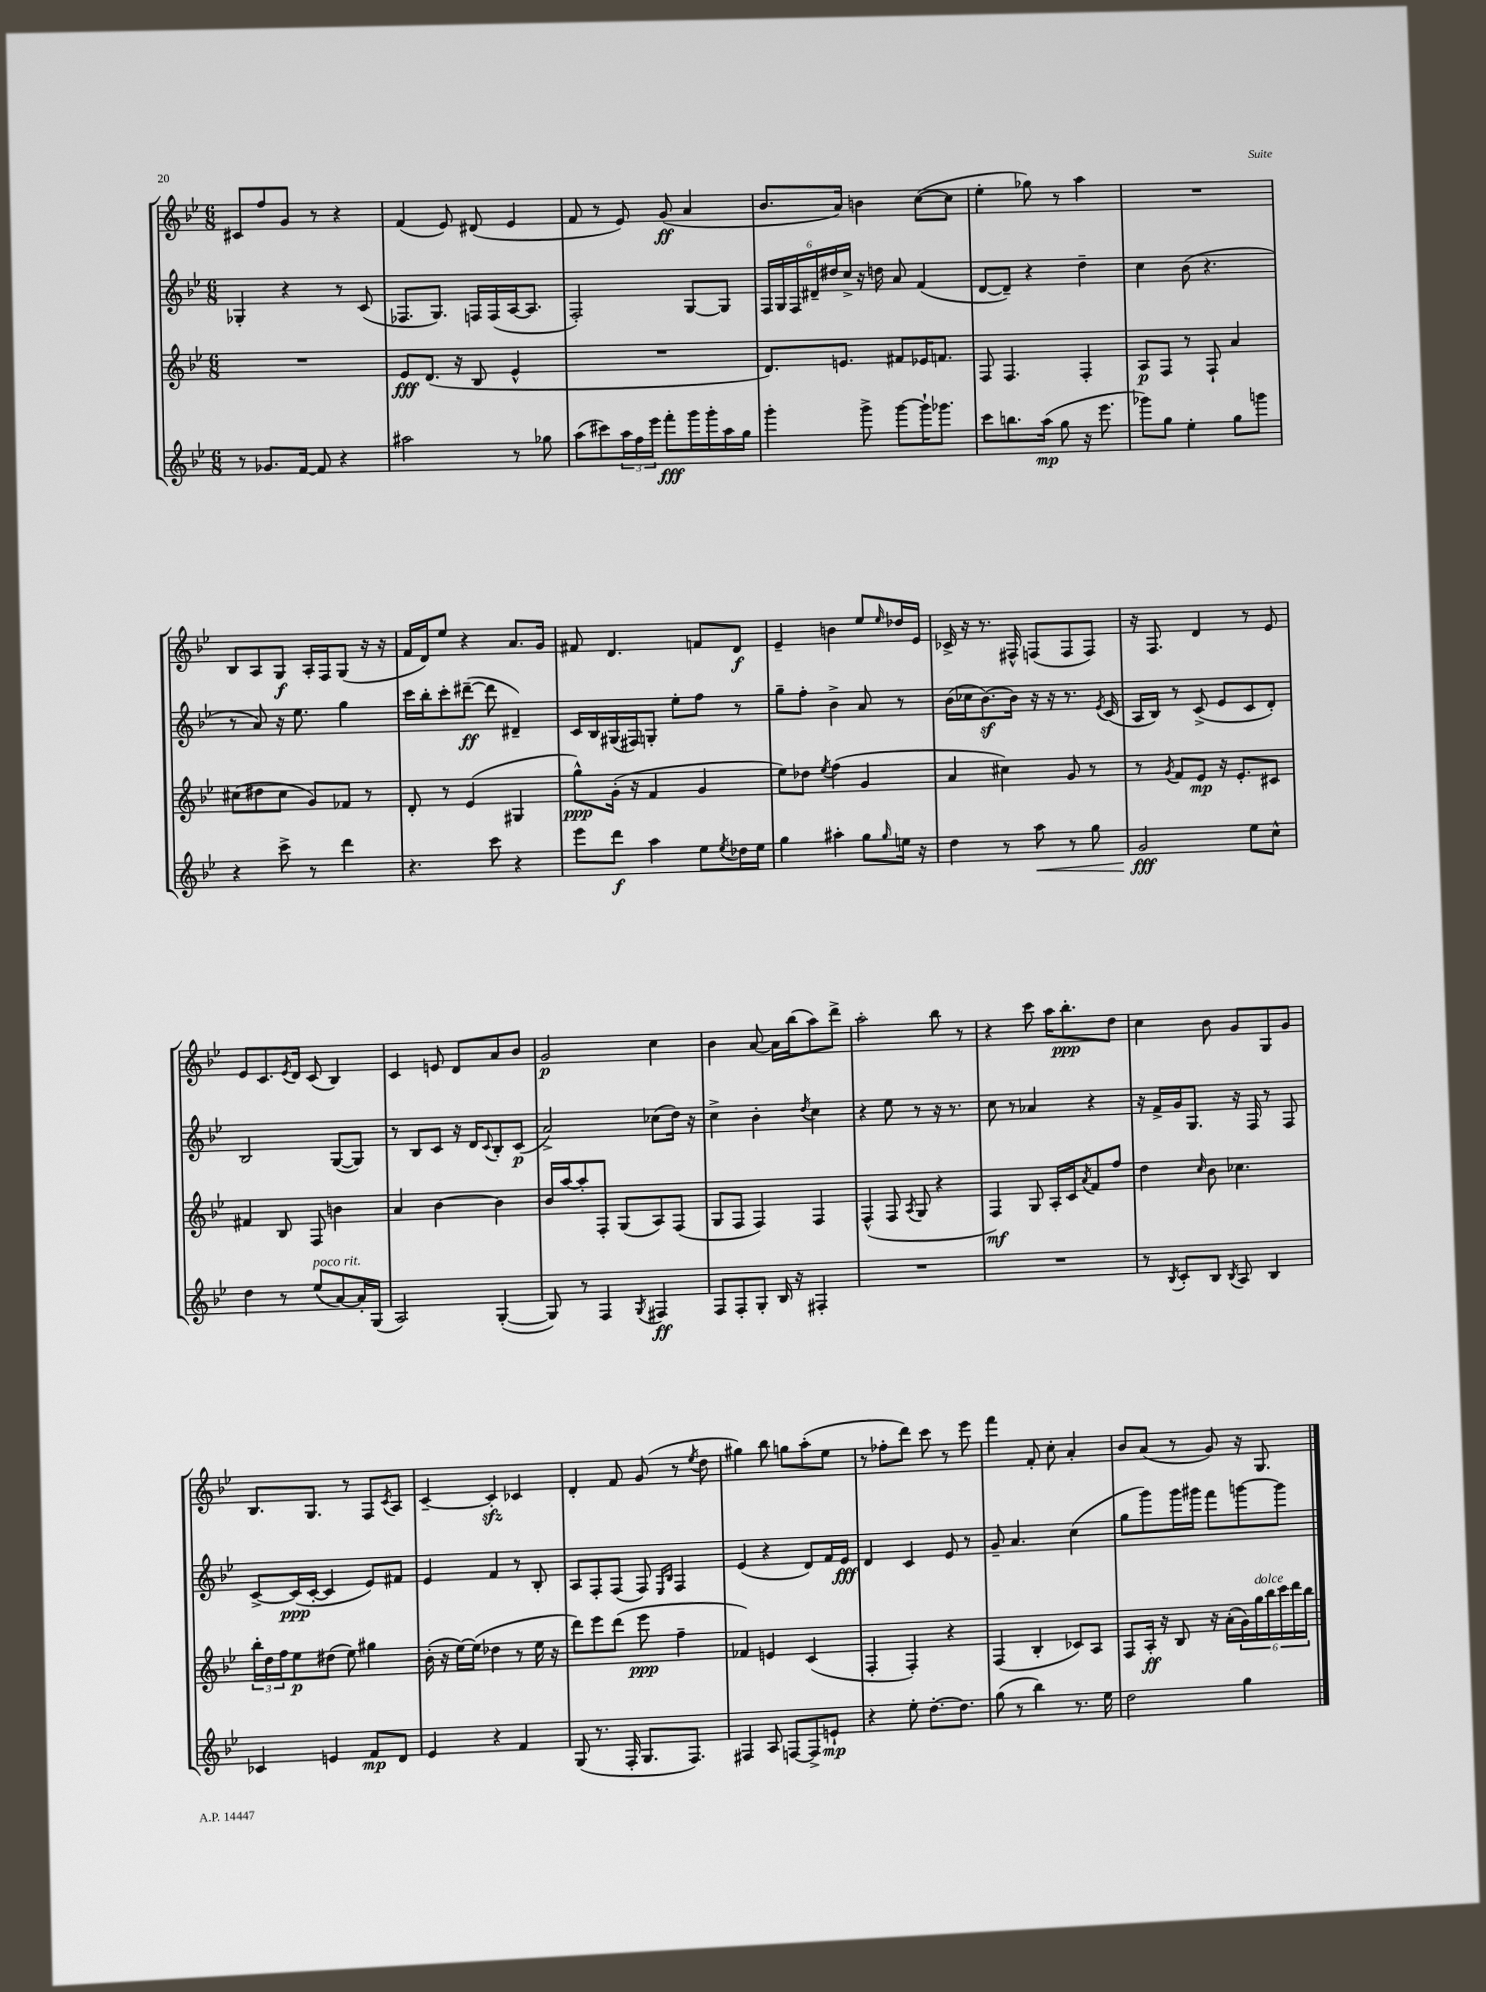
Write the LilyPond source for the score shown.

<<
\new StaffGroup <<
\new Staff = "s0" {
    \clef treble \key bes \major \numericTimeSignature \time 6/8
    cis'8 f''8 g'8 r8 r4 |
    f'4( ees'8) dis'8( ees'4 |
    f'8 r8 ees'8) g'8\ff( a'4 |
    bes'8. a'16) b'4 c''8~( c''8 |
    ees''4-. ges''8) r8 a''4 |
    R2. |
    bes8 a8 g8\f a16-. f16 g8( r16 r16 |
    f'16 d'16) ees''8 r4 a'8. g'16 |
    fis'8 d'4. f'8 d'8\f |
    ees'4-- b'4 ees''8 \grace { ees''16 } des''16 ees'16 |
    ces'16-> r16 r8. fis16-^ f8( f8 f8) |
    r16 f8. d'4 r8 ees'8 |
    ees'8 c'8. \acciaccatura { ees'8 } d'16 c'8( bes4) |
    c'4 e'8 d'8 a'8 bes'8 |
    g'2\p c''4 |
    bes'4 a'8~ a'16 bes''16( a''8) d'''8-> |
    a''2-. bes''8 r8 |
    r4 c'''8 a''16 bes''8.-.\ppp d''8 |
    c''4 bes'8 g'8 g8 g'8 |
    bes8. g8. r8 f8 \acciaccatura { c'8 } a8 |
    c'4~-- c'4-.\sfz ces'4 |
    d'4-. f'8 g'8( r8 \acciaccatura { ees''8 } d''8 |
    gis''4) bes''8 g''8 a''8-.( ees''8 |
    r8 fes''8-. d'''8) c'''8 r8 ees'''8 |
    f'''4 f'8-. c''8-. a'4-. |
    bes'8 a'8( r8 g'8) r16 g8. \bar "|." |
}
\new Staff = "s1" {
    \clef treble \key bes \major \numericTimeSignature \time 6/8
    ges4-. r4 r8 c'8( |
    fes8. g8.) f16 f16( a16~ a8. |
    f2-.) g8~ g8 |
    \tuplet 6/4 { f16 g16 f16 dis'16-- dis''16 c''16-> } r16 d''16 a'8 f'4( |
    d'8~ d'8--) r4 d''4-- |
    c''4 bes'8( r4. |
    r8 a'8) r16 ees''8. g''4 |
    c'''16 bes''16-. c'''8-. dis'''8~--\ff( dis'''8 dis'4--) |
    c'16 bes16 gis16( fis16) g8-. ees''8-. f''8 r8 |
    g''8-- f''8-. bes'4-> a'8 r8 |
    bes'16( ces''16 bes'8.~\sf) bes'16 r16 r16 r8. \acciaccatura { ees'8 } c'16( |
    a16 bes16) r8 c'8->( ees'8 c'8 d'8-.) |
    bes2 g8~( g8) |
    r8 bes8 c'8 r16 d'16 \appoggiatura { c'8 } bes8-. c'8\p( |
    a'2->) ces''8( d''16) r16 |
    c''4-> bes'4-. \acciaccatura { d''8 } c''4 |
    r4 ees''8 r8 r16 r8. |
    c''8 r8 aes'4 r4 |
    r16 f'16-> g'16 g8. r16 f16 r8 f8 |
    c'8~-> c'16\ppp( c'16~-. c'4 ees'8) fis'8 |
    ees'4 f'4 r8 bes8-. |
    a8 f8-. f8( f8) \grace { ees16 bes16 } f4 |
    ees'4( r4 d'8) f'16 ees'16\fff |
    d'4 c'4 ees'8 r8 |
    g'8-- a'4. c''4( |
    g''8 g'''8) g'''16 gis'''16 f'''8 g'''8~ g'''8 \bar "|." |
}
\new Staff = "s2" {
    \clef treble \key bes \major \numericTimeSignature \time 6/8
    R2. |
    ees'8\fff d'8.( r16 bes8 ees'4-^ |
    R2. |
    d'8.) e'8. fis'8 ees'16 f'8. |
    f8 f4. f4-. |
    a8\p f8 r8 f8-! a'4 |
    cis''8( dis''8 cis''8 g'8) fes'8 r8 |
    d'8-. r8 ees'4( gis4 |
    g''8-^\ppp) g'16-.( r16 f'4 g'4 |
    ees''8) des''8 \acciaccatura { ees''8 } f''4( g'4 |
    a'4 cis''4) g'8 r8 |
    r8 \acciaccatura { g'8 } f'8 ees'8\mp r16 ees'8.-. cis'8 |
    fis'4 bes8 f8 b'4 |
    a'4 bes'4~ bes'4 |
    bes'16 a''16~ a''8-. f8-. g8( a8) f8( |
    g8 f8 f4) f4 |
    f4-^( f8 \acciaccatura { a8 } g8 r4 |
    f4\mf) g8 a16-. c'16 \acciaccatura { a'8 } f'8 f''8 |
    d''4 \grace { c''16 } bes'8 ces''4. |
    \tuplet 3/2 { bes''16-. d''16 f''16 } ees''8\p dis''8( ees''8) gis''4 |
    bes'16-.( r16 ees''16~) ees''16( des''4 r8 ees''16 r16 |
    d'''8) ees'''8 d'''8( ees'''8\ppp f''4-- |
    fes'4) e'4 c'4( |
    f4-. f4-.) r4 |
    f4( bes4-. ces'8) a8 |
    f8 a16-.\ff r16 bes8 r16 a'16-.( \tuplet 6/4 { g'16) g''16^\markup { \italic "dolce" } bes''16 c'''16 d'''16 bes''16 } \bar "|." |
}
\new Staff = "s3" {
    \clef treble \key bes \major \numericTimeSignature \time 6/8
    r8 ges'8. f'16~ f'8 r4 |
    ais''2 r8 ges''8 |
    a''8( cis'''8) \tuplet 3/2 { a''16 f''16 ees'''16 } f'''8-.\fff g'''16 g'''16-. a''16 g''16 |
    g'''4-. g'''8-> g'''8~ g'''16-! ges'''8. |
    c'''8 b''8. a''16\mp( g''8 r16 ees'''8. |
    ges'''8) g''8 ees''4-. g''8 g'''8 |
    r4 c'''8-> r8 d'''4 |
    r4. c'''8 r4 |
    ees'''8 d'''8\f a''4 ees''8 \acciaccatura { ees''8 } des''16 ees''16 |
    g''4 ais''4-. g''8 \grace { g''16 } e''16 r16 |
    d''4 r8 a''8\< r8 g''8 |
    g'2\fff\! ees''8 c''8-^ |
    d''4 r8 ees''8^\markup { \italic "poco rit." }( a'8~) a'16-. g16( |
    a2) g4~-.( |
    g8) r8 f4 \acciaccatura { g8 } fis4\ff |
    f8 f8-. g8-. bes16 r16 fis4-. |
    R2. |
    R2. |
    r8 \acciaccatura { bes8 } c'8-. bes8 \acciaccatura { bes8 } a8 bes4 |
    ces'4 e'4 f'8\mp d'8 |
    ees'4 r4 f'4 |
    g8( r8. f16-. g8. f8.) |
    fis4 a8 f8~ f8-> e'8-!\mp |
    r4 ees''8-. d''8.~-. d''8. |
    g''8( r8 bes''4) r8. ees''16 |
    d''2 g''4 \bar "|." |
}
>>
>>
\layout { \context { \Score \remove "Bar_number_engraver" } }
